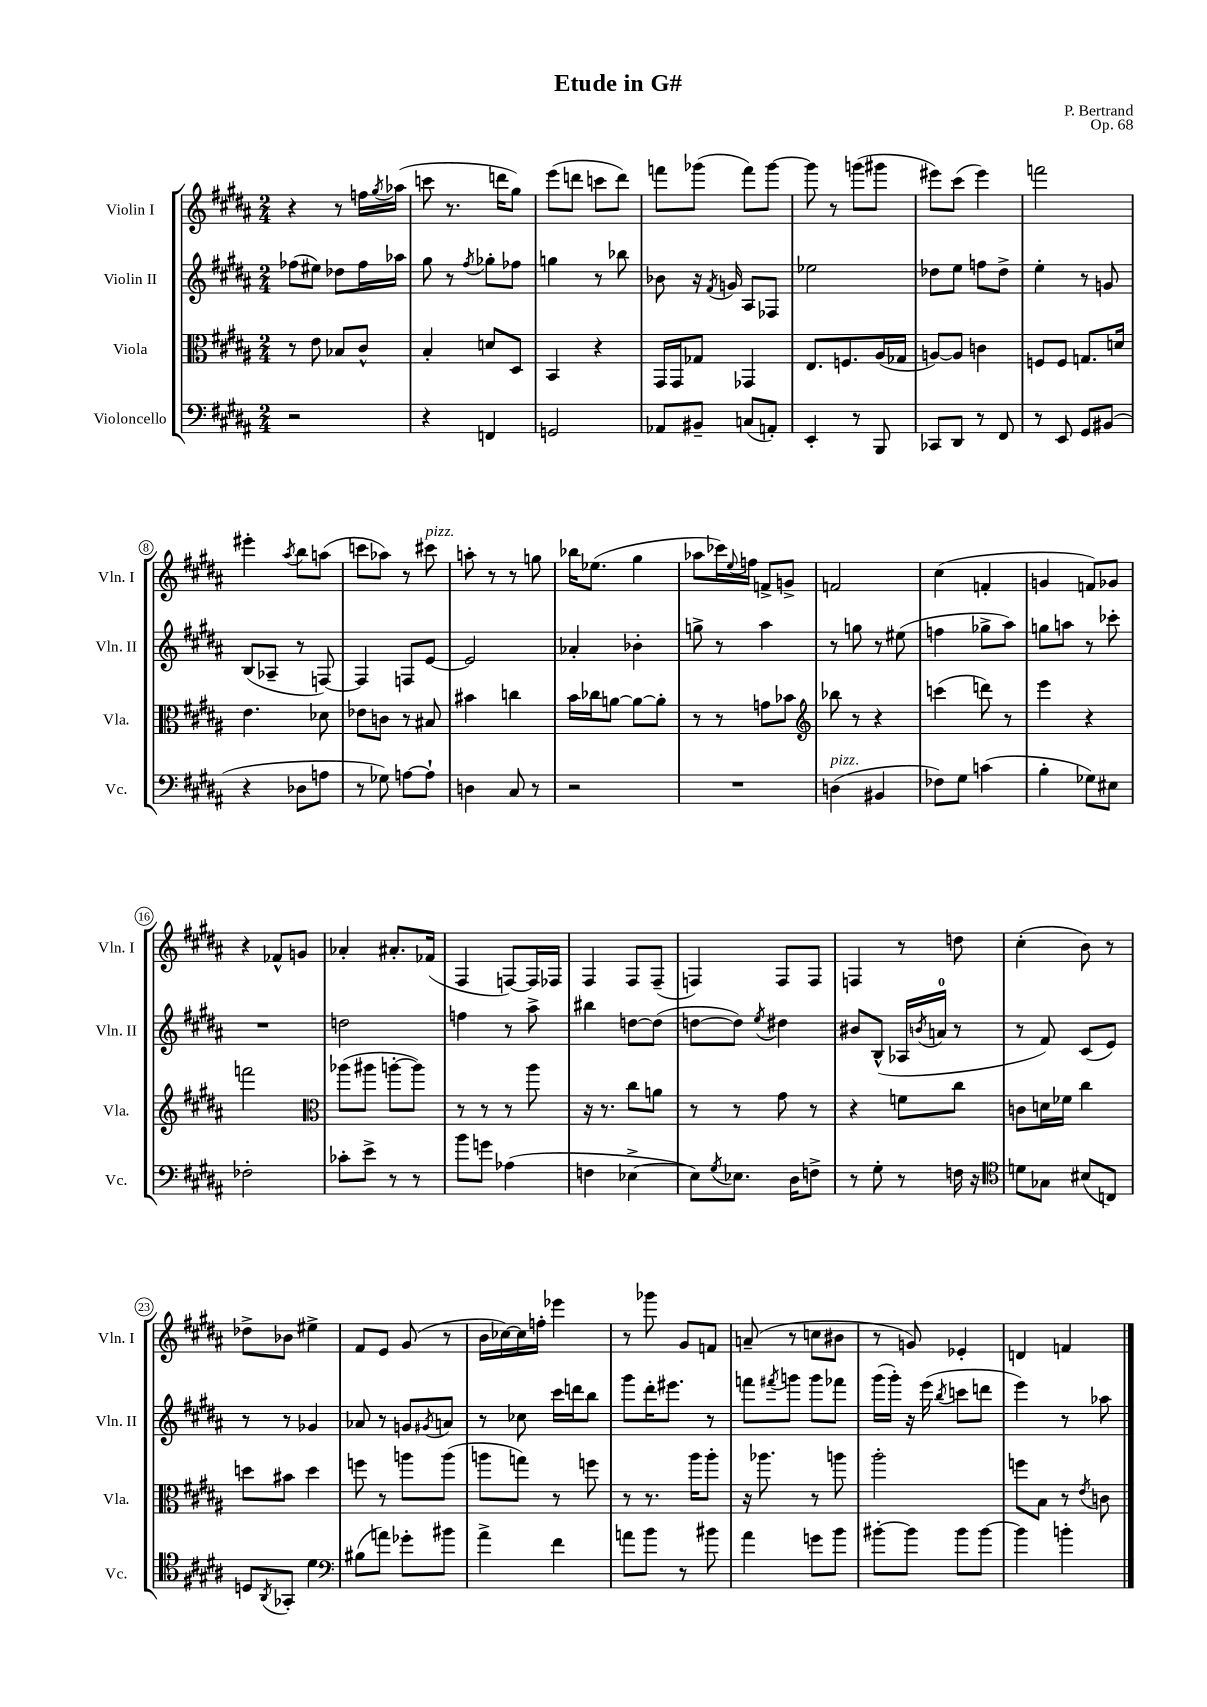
\header { title = "Etude in G#" composer = "P. Bertrand" opus = "Op. 68" }
<<
\new StaffGroup <<
\new Staff = "s0" \with { instrumentName = "Violin I" shortInstrumentName = "Vln. I" } {
    \clef treble \key b \major \numericTimeSignature \time 2/4
    r4 r8 f''16 \acciaccatura { gis''8 } aes''16( |
    c'''8 r8. d'''16 gis''8) |
    e'''8( d'''8 c'''8 d'''8) |
    f'''8 ges'''8( f'''8) ges'''8~ |
    ges'''8 r8 g'''8( gis'''8 |
    eis'''8) cis'''8( eis'''4) |
    f'''2 |
    eis'''4-. \acciaccatura { ais''8 } b''8 a''8( |
    c'''8 aes''8) r8 cis'''8^\markup { \italic "pizz." } |
    a''8-. r8 r8 g''8 |
    bes''16 ees''8.( gis''4 |
    aes''8 ces'''16) \appoggiatura { e''8 } f''16 f'8-> g'8-> |
    f'2 |
    cis''4( f'4-. |
    g'4 f'8) ges'8 |
    r4 fes'8-^ g'8 |
    aes'4-. ais'8.-. fes'16( |
    fis4 f8~) f16 fes16 |
    fis4 fis8 fis8--( |
    f4) f8 f8 |
    f4 r8 d''8 |
    cis''4-.( b'8) r8 |
    des''8-> bes'8 eis''4-> |
    fis'8 e'8 gis'8( r8 |
    b'16 ces''16~) ces''16 f''16-. ees'''4 |
    r8 ges'''8 gis'8 f'8 |
    a'8--( r8 c''8 bis'8 |
    r8 g'8) ees'4-. |
    d'4 f'4 \bar "|." |
}
\new Staff = "s1" \with { instrumentName = "Violin II" shortInstrumentName = "Vln. II" } {
    \clef treble \key b \major \numericTimeSignature \time 2/4
    fes''8( eis''8) des''8 fes''16 aes''16 |
    gis''8 r8 \acciaccatura { fis''8 } ges''8-. fes''8 |
    g''4 r8 bes''8 |
    bes'8 r16 \acciaccatura { fis'8 } g'16 ais8 fes8 |
    ees''2 |
    des''8 e''8 f''8 des''8-> |
    e''4-. r8 g'8 |
    b8( aes8-- r8 f8~) |
    f4 f8 e'8~ |
    e'2 |
    aes'4-. bes'4-. |
    g''8-> r8 ais''4 |
    r8 g''8 r8 eis''8( |
    f''4 ges''8-> ais''8) |
    g''8 a''8 r8 ces'''8-. |
    R2 |
    d''2 |
    f''4 r8 ais''8-> |
    bis''4 d''8~ d''8( |
    d''8~ d''8) \acciaccatura { e''8 } dis''4 |
    bis'8 b8-^( aes16 \acciaccatura { b'8 } a'16-0 r8 |
    r8 fis'8) cis'8( e'8) |
    r8 r8 ges'4 |
    aes'8 r8 g'8 \acciaccatura { gis'8 } a'8 |
    r8 ces''8 cis'''16 d'''16 b''8 |
    gis'''8 dis'''16-. eis'''8. r8 |
    f'''8 \acciaccatura { fis'''8 } g'''8 g'''8 fes'''8 |
    gis'''16( gis'''16-.) r16 e'''16( \acciaccatura { b''8 } c'''8 d'''8 |
    e'''4) r8 aes''8 \bar "|." |
}
\new Staff = "s2" \with { instrumentName = "Viola" shortInstrumentName = "Vla." } {
    \clef alto \key b \major \numericTimeSignature \time 2/4
    r8 e'8 bes8 cis'8-^ |
    b4-. d'8 dis8 |
    b,4 r4 |
    gis,16 gis,16 ges8 ges,4 |
    e8. f8. ais16( ges16 |
    a8~) a8 c'4 |
    f8 f8 g8. d'16 |
    e'4. des'8 |
    ees'8 c'8 r8 bis8 |
    bis'4 c''4 |
    b'16 ces''16 a'8~ a'8~ a'8-. |
    r8 r8 g'8 bes'8 |
    \clef treble bes''8 r8 r4 |
    c'''4( d'''8) r8 |
    e'''4 r4 |
    f'''2 |
    \clef alto aes''8( ais''8 a''8~-. a''8) |
    r8 r8 r8 ais''8 |
    r16 r8. cis''8 a'8 |
    r8 r8 gis'8 r8 |
    r4 f'8 cis''8 |
    c'8 d'16 fes'16 cis''4 |
    d''8 bis'8 d''4 |
    f''8 r8 a''8 a''8( |
    a''8 g''8) r8 f''8 |
    r8 r8. ais''16 ais''8-. |
    r16 aes''8. r8 a''8 |
    ais''2-. |
    f''8 b8 r8 \acciaccatura { e'8 } c'8 \bar "|." |
}
\new Staff = "s3" \with { instrumentName = "Violoncello" shortInstrumentName = "Vc." } {
    \clef bass \key b \major \numericTimeSignature \time 2/4
    r2 |
    r4 f,4 |
    g,2 |
    aes,8 bis,8-- c8( a,8-.) |
    e,4-. r8 b,,8 |
    ces,8 dis,8 r8 fis,8 |
    r8 e,8 gis,8 bis,8( |
    r4 des8 a8 |
    r8 ges8) a8~ a8-! |
    d4 cis8 r8 |
    r2 |
    R2 |
    d4^\markup { \italic "pizz." }( bis,4 |
    fes8) gis8 c'4( |
    b4-. ges8) eis8 |
    fes2-. |
    ces'8-. e'8-> r8 r8 |
    b'8 g'8 aes4( |
    f4 ees4~-> |
    ees8) \acciaccatura { gis8 } ees8. dis16 f8-> |
    r8 gis8-. r8 f16 r16 |
    \clef tenor d'8 ges8 bis8( c8) |
    d8 \acciaccatura { ais,8 } ges,8-. dis'4 |
    \clef bass bis8( a'8) ges'8-. bis'8 |
    ais'4-> fis'4 |
    a'8 b'8 r8 bis'8 |
    ais'4 g'8 b'8 |
    bis'8~-. bis'8 bis'8 bis'8~ |
    bis'4 b'4-. \bar "|." |
}
>>
>>
\layout { \context { \Score \override BarNumber.stencil = #(make-stencil-circler 0.1 0.3 ly:text-interface::print) } }
